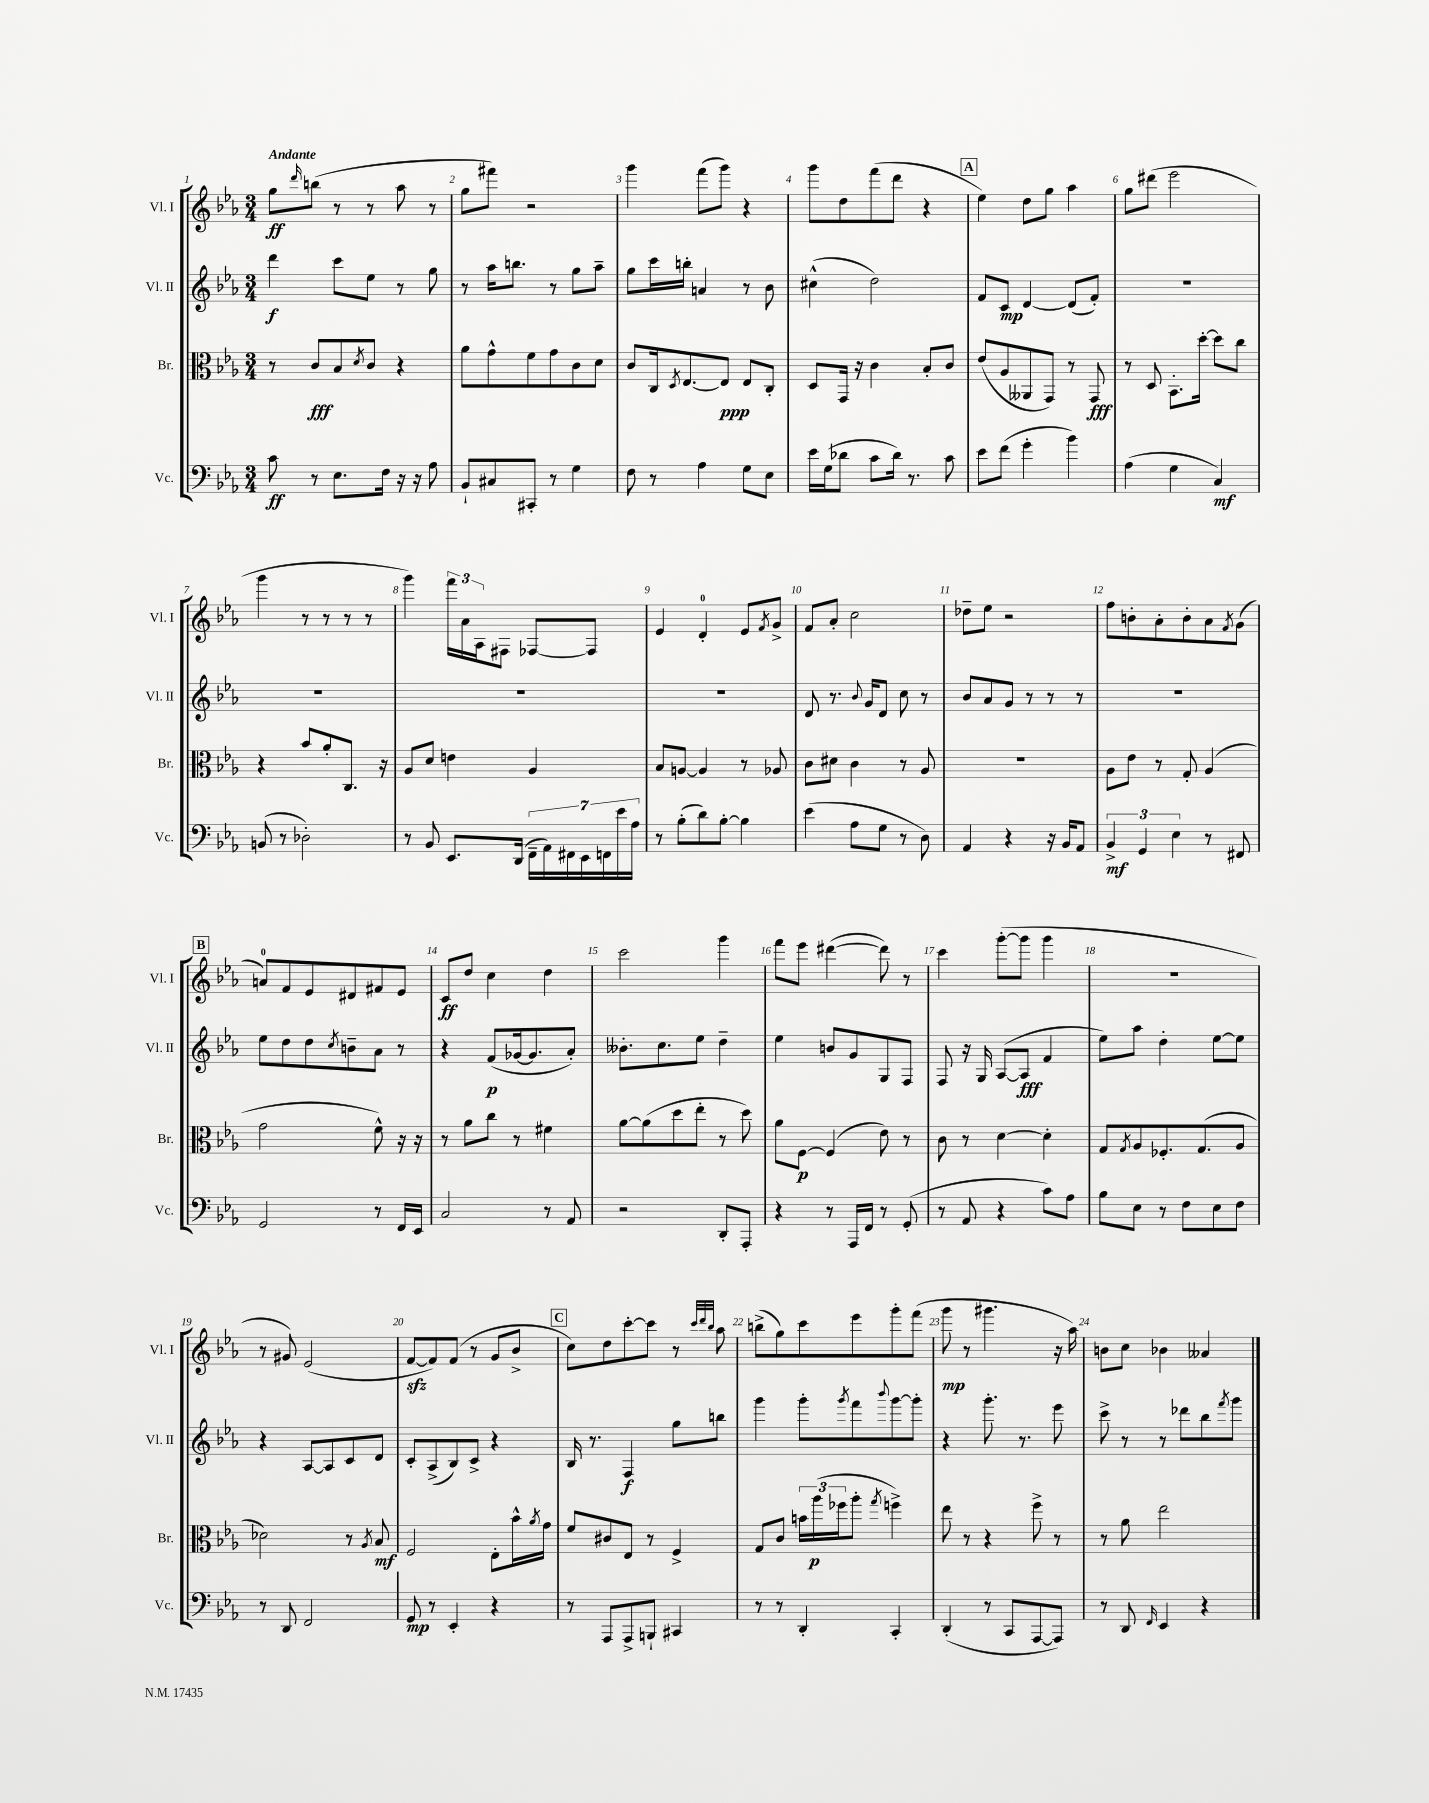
<<
\new StaffGroup <<
\new Staff = "s0" \with { instrumentName = "Vl. I" shortInstrumentName = "Vl. I" } {
    \clef treble \key ees \major \numericTimeSignature \time 3/4 \tempo "Andante"
    g''8\ff \grace { d'''16 } b''8( r8 r8 aes''8 r8 |
    g''8 fis'''8) r2 |
    g'''4 f'''8( g'''8) r4 |
    g'''8 d''8 f'''8( d'''8 r4 |
    \mark \markup { \box "A" } ees''4) d''8 g''8 aes''4 |
    g''8 dis'''8( ees'''2 |
    g'''4 r8 r8 r8 r8 |
    g'''4) \tuplet 3/2 { f'''16 aes'16 aes16 } fis8 fes8~ fes8 |
    ees'4 d'4-0-. ees'8 \acciaccatura { f'8 } g'8-> |
    f'8 aes'8-. c''2 |
    des''8-- ees''8 r2 |
    f''8 b'8-. aes'8-. b'8-. aes'8 \acciaccatura { f'8 } g'8( |
    \mark \markup { \box "B" } a'8-0) f'8 ees'8 dis'8 fis'8 ees'8 |
    c'8\ff d''8 c''4 d''4 |
    c'''2 g'''4 |
    f'''8 ees'''8 dis'''4~( dis'''8) r8 |
    c'''4 g'''8~-.( g'''8 g'''4 |
    R2. |
    r8 gis'8) ees'2( |
    f'8~\sfz f'8) f'8( r8 g'8 bes'8-> |
    \mark \markup { \box "C" } c''8) d''8 c'''8~-. c'''8 r8 \grace { c'''32 d'''32 bes''32 } aes''8 |
    b''8->( g''8) c'''8 ees'''8 g'''8-. f'''8( |
    g'''8\mp r8 gis'''4. r16 aes''16) |
    b'8 c''8 bes'4 aeses'4 \bar "|." |
}
\new Staff = "s1" \with { instrumentName = "Vl. II" shortInstrumentName = "Vl. II" } {
    \clef treble \key ees \major \numericTimeSignature \time 3/4
    d'''4\f c'''8 ees''8 r8 g''8 |
    r8 aes''16 b''8. r8 g''8 aes''8-- |
    g''8 c'''16 b''16-. a'4 r8 bes'8 |
    cis''4-^( d''2) |
    \mark \markup { \box "A" } f'8 c'8\mp d'4~ d'8( f'8-.) |
    R2. |
    R2. |
    R2. |
    R2. |
    d'8 r8. \appoggiatura { bes'8 } g'16 d'8 c''8 r8 |
    bes'8 aes'8 g'8 r8 r8 r8 |
    R2. |
    \mark \markup { \box "B" } ees''8 d''8 d''8 \acciaccatura { c''8 } b'8-- aes'8 r8 |
    r4 f'8\p( ges'16~ ges'8. aes'8-.) |
    beses'8.-. c''8. ees''8 d''4-- |
    ees''4 b'8 g'8 g8 f8 |
    f8 r16 g16 aes8~( aes8\fff f'4 |
    ees''8) aes''8 d''4-. ees''8~ ees''8 |
    r4 aes8~ aes8 c'8 d'8 |
    c'8-. aes8->( bes8) c'8-> r4 |
    \mark \markup { \box "C" } bes16 r8. f4\f g''8 b''8 |
    g'''4 g'''8-. \acciaccatura { g'''8 } f'''8 \appoggiatura { bes'''8 } g'''8~ g'''8-. |
    r4 g'''8.-. r8. ees'''8 |
    c'''8-> r8 r8 des'''8 bes''8 \acciaccatura { f'''8 } g'''8 \bar "|." |
}
\new Staff = "s2" \with { instrumentName = "Br." shortInstrumentName = "Br." } {
    \clef alto \key ees \major \numericTimeSignature \time 3/4
    r8 c'8\fff bes8 \acciaccatura { d'8 } c'8 r4 |
    aes'8 g'8-^ f'8 g'8 c'8 d'8 |
    c'8 c16 \acciaccatura { d8 } ees8.~ ees8\ppp ees8 c8-. |
    d8 g,16 r16 c'4 bes8-. c'8 |
    \mark \markup { \box "A" } ees'8( aes8 aeses,8 g,8) r8 g,8\fff |
    r8 d8 bes,8.-. d''16~-. d''8 c''8 |
    r4 bes'8 aes'8-. c8. r16 |
    aes8 d'8 e'4 aes4 |
    bes8 a8~ a4 r8 aes8 |
    c'8 dis'8 c'4 r8 aes8 |
    R2. |
    aes8 ees'8 r8 g8-. aes4( |
    \mark \markup { \box "B" } g'2 f'8-^) r16 r16 |
    r8 aes'8 c''8 r8 fis'4 |
    aes'8~ aes'8( d''8 ees''8-. r8 d''8) |
    aes'8 f8~\p f4( ees'8) r8 |
    c'8 r8 d'4~ d'4-. |
    g8 \acciaccatura { g8 } aes8 fes8.-. g8.( aes8 |
    des'2) r8 \acciaccatura { aes8 } bes8\mf |
    f2 ees8-. bes'16-^ \acciaccatura { aes'8 } g'16 |
    \mark \markup { \box "C" } f'8 cis'8 ees8 r8 f4-> |
    g8 c'8 \tuplet 3/2 { b'16 aes''16\p( fes''16 } aes''8-. \acciaccatura { g''8 } f''4->) |
    ees''8 r8 r4 f''8-> r8 |
    r8 aes'8 ees''2 \bar "|." |
}
\new Staff = "s3" \with { instrumentName = "Vc." shortInstrumentName = "Vc." } {
    \clef bass \key ees \major \numericTimeSignature \time 3/4
    c'8\ff r8 ees8. f16 r16 r16 aes8 |
    bes,8-! cis8 cis,8-. r8 g4 |
    f8 r8 aes4 g8 ees8 |
    ees'16 g16( des'8 c'8 des'16) r8. c'8 |
    \mark \markup { \box "A" } ees'8 f'8( g'4-. bes'4) |
    aes4( g4 c4\mf) |
    b,8( r8 des2-.) |
    r8 bes,8 ees,8. d,16( \tuplet 7/4 { f,16-- aes,16) fis,16 ees,16 f,16 ees'16 aes16 } |
    r8 bes8-.( d'8) bes8~-. bes4 |
    ees'4( aes8 g8 r8 d8) |
    aes,4 r4 r16 bes,16 aes,8 |
    \tuplet 3/2 { bes,4->\mf g,4 ees4 } r8 fis,8 |
    \mark \markup { \box "B" } g,2 r8 f,16 ees,16 |
    c2 r8 aes,8 |
    r2 d,8-. aes,,8-. |
    r4 r8 aes,,16 f,16 r8 g,8-.( |
    r8 aes,8 r4 c'8) aes8 |
    bes8 ees8 r8 f8 ees8 f8 |
    r8 d,8 f,2 |
    g,8\mp r8 ees,4-. r4 |
    \mark \markup { \box "C" } r8 aes,,8 aes,,8-> b,,8-! cis,4 |
    r8 r8 d,4-. c,4-. |
    d,4-.( r8 c,8 aes,,8~ aes,,8) |
    r8 d,8 \grace { f,16 } ees,4 r4 \bar "|." |
}
>>
>>
\layout { \context { \Score \override BarNumber.break-visibility = ##(#f #t #t) barNumberVisibility = #all-bar-numbers-visible } }
